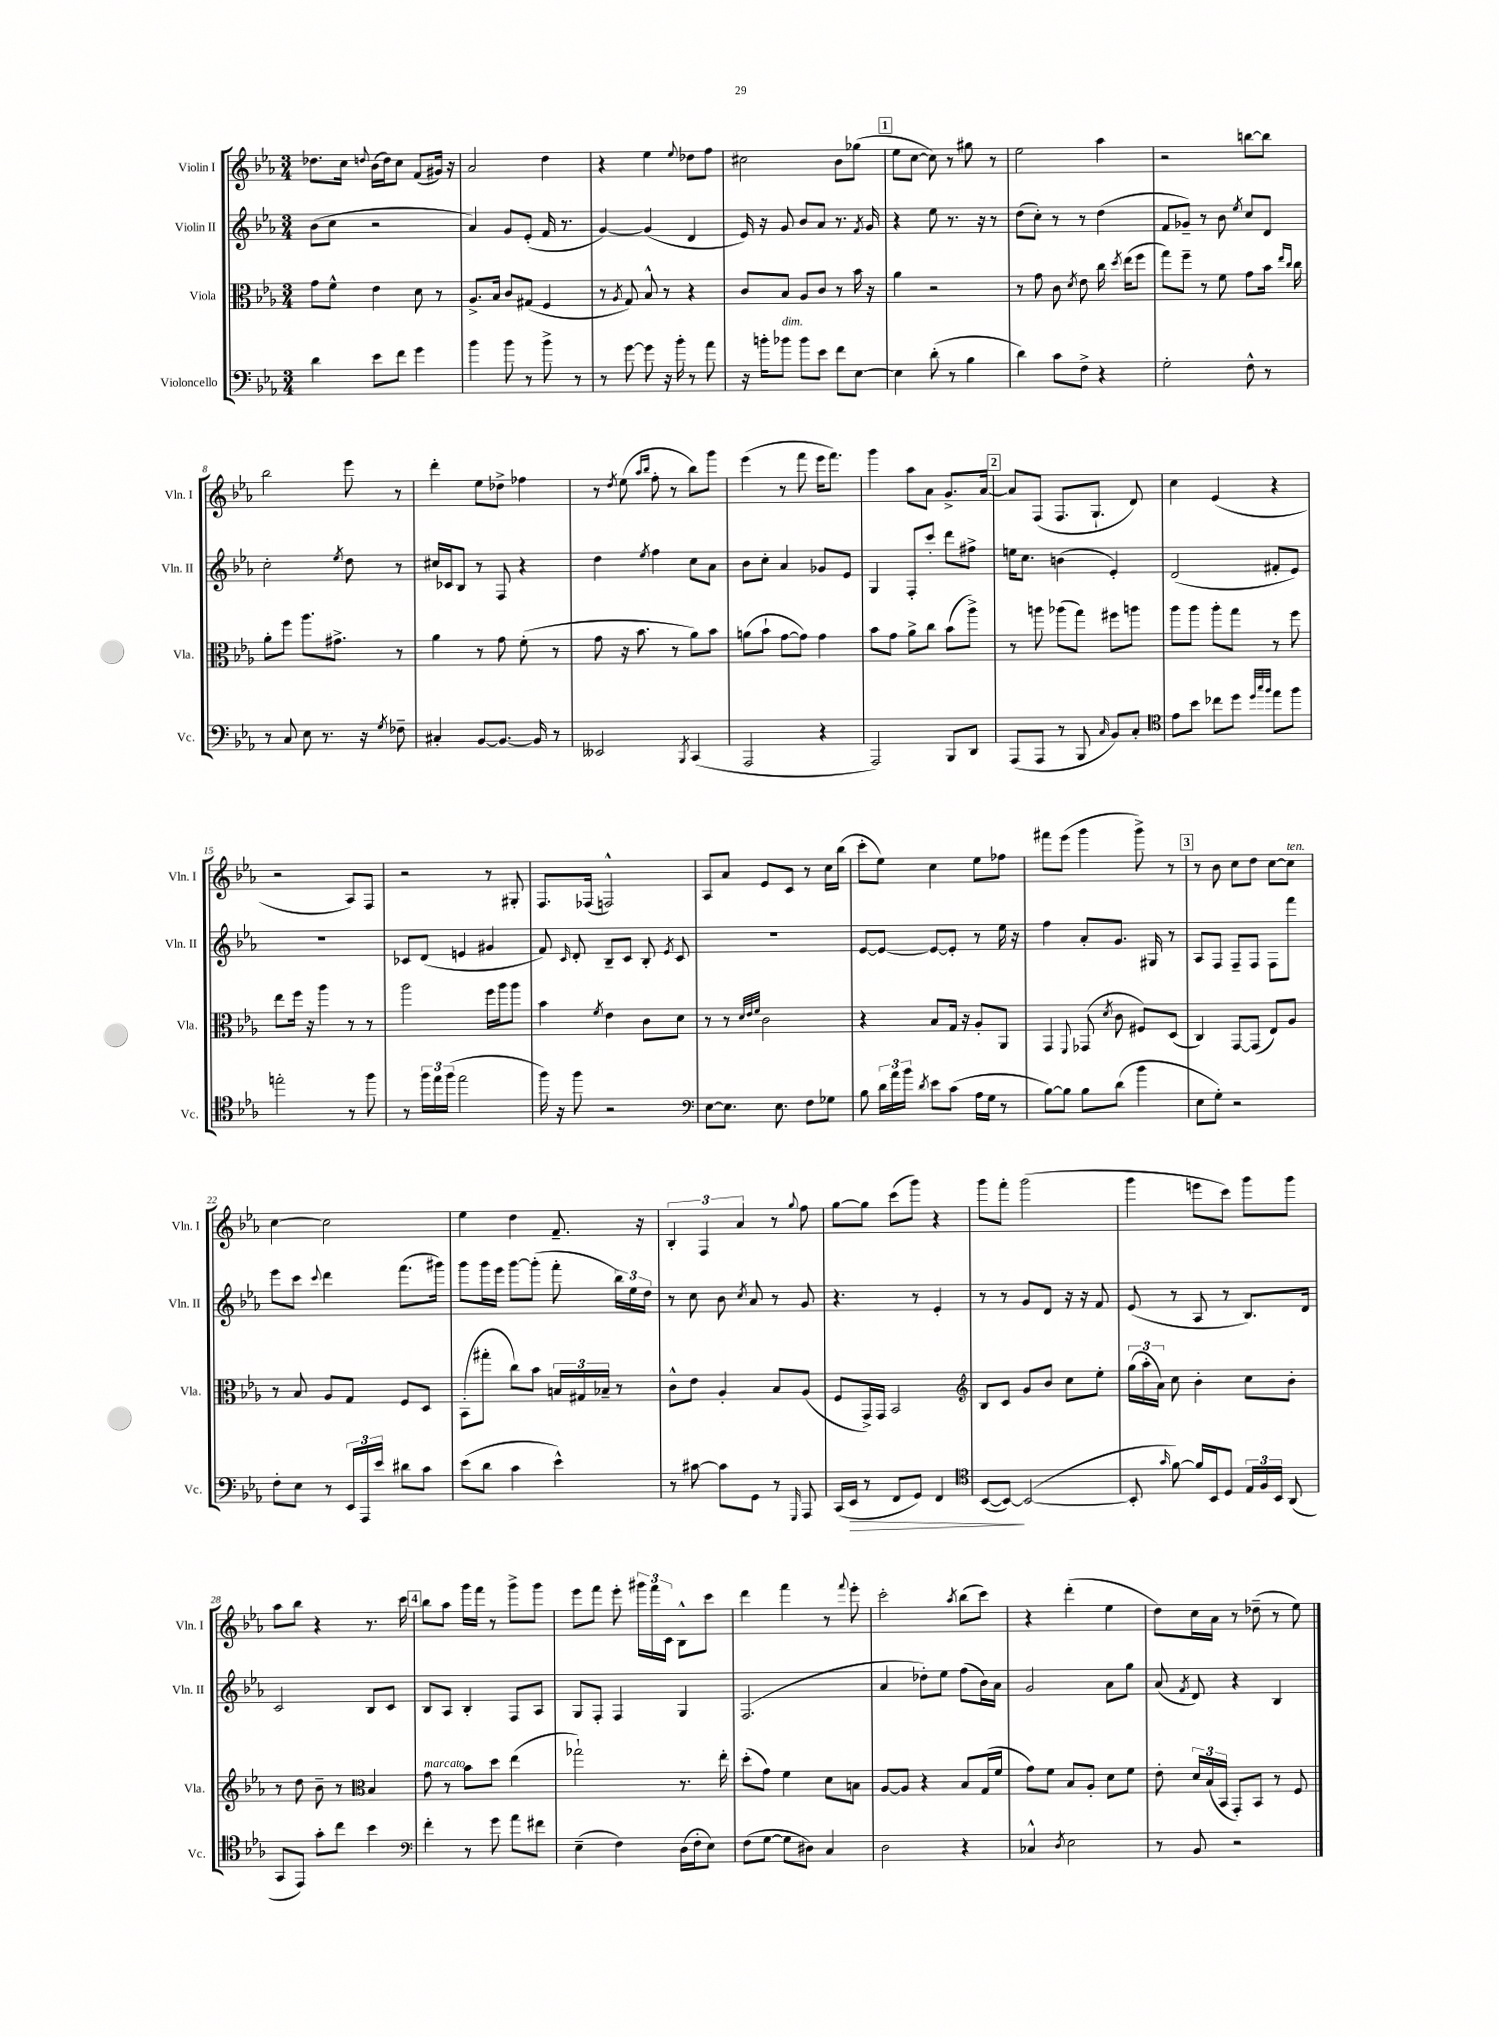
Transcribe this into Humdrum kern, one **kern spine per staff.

**kern	**kern	**kern	**kern
*staff4	*staff3	*staff2	*staff1
*clefF4	*clefC3	*clefG2	*clefG2
*k[b-e-a-]	*k[b-e-a-]	*k[b-e-a-]	*k[b-e-a-]
*M3/4	*M3/4	*M3/4	*M3/4
4d	8g	(8b-	8.dd-
.	8f^^	8cc	.
.	.	.	16cc
.	.	.	8qqdd
8e-	4e-	2r	(16b-
.	.	.	16dd)
8f	.	.	8cc
4g	8d	.	(8f
.	8r	.	16g#)
.	.	.	16r
=	=	=	=
4b-	8.A-^	4a-)	2a-
.	16B-	.	.
8b-	8c	8g	.
8r	(8G#	(8e-'	.
8b-^	4F	16f	4dd
.	.	8.r	.
8r	.	.	.
=	=	=	=
8r	8r	[4g)	4r
.	8qA-	.	.
[8g	8G)	.	.
8g]	8B-^^	(4g]	4ee-
16r	8r	.	.
16b-'	.	.	.
.	.	.	8qqee-
8r	4r	4d	8dd-
8a-	.	.	8ff
=	=	=	=
16r	8c	16e-)	2cc#
16b'	.	16r	.
8b-	8B-	8g	.
8b-	8A-	8b-	.
8e-	8c	8a-	.
8f	8r	8.r	8b-
[8E-	16b-	.	(8gg-
.	.	8qf	.
.	16r	16g	.
=	=	=	=
4E-]	4a-	4r	8ee-
.	.	.	[8cc
(8d'	2r	8ee-	8cc])
8r	.	8.r	8r
4B-	.	.	8gg#
.	.	16r	.
.	.	8r	8r
=	=	=	=
4d)	8r	(8dd	2ee-
.	8g	8cc')	.
8c	8c	8r	.
.	8qd	.	.
8F^	8e-	8r	.
4r	16cc	(4dd	4aa-
.	8qdd	.	.
.	(16ee-	.	.
.	8ff	.	.
=	=	=	=
2G'	8gg)	8f	2r
.	8ff~	8g-~)	.
.	8r	8r	.
.	8f	8b-	.
.	.	8qee-	.
8F^^	8g	8cc	[8bb
8r	16b-	8d	8bb]
.	16qqee-	.	.
.	16qqcc	.	.
.	16cc	.	.
=	=	=	=
8r	8a-'	2cc'	2bb-
8C	8ff	.	.
8E-	8.aa-	.	.
8.r	.	.	.
.	8.g#^	.	.
.	.	8qee-	.
.	.	8dd	8eee-
16r	.	.	.
8qG	.	.	.
8F-~	8r	8r	8r
=	=	=	=
4C#'	4a-	16cc#	4ddd'
.	.	16c-	.
.	.	8B-	.
[8BB-	8r	8r	8ee-
8.BB-_	8g	8F	8dd-^
.	(8f'	4r	4ff-
16BB-]	.	.	.
8r	8r	.	.
=	=	=	=
2EE--	8g	4dd	8r
.	.	.	8qdd
.	16r	.	(8ee-
.	8.b-	.	.
.	.	.	16qqaa-
.	.	8qee-	16qqbb-
.	.	4ff	8ff'
.	8r	.	8r
8qBBB-	.	.	.
(4CC	8a-)	8cc	8bb-)
.	8b-	8a-	8ggg
=	=	=	=
2AAA-	(8a	8b-	(4eee-
.	8b-`	8cc'	.
.	[8g	4a-	8r
.	8g])	.	8fff
4r	4g	8g-	16eee-
.	.	.	8.fff)
.	.	8e-	.
=	=	=	=
2AAA-)	8b-	4G	4ggg
.	8g	.	.
.	8a-^	8F'	8aa-
.	8cc	8ccc'	8a-
8BBB-	(8b-	8ddd	8.g^
8DD	8aa-^)	8ff#^	.
.	.	.	[16a-
=	=	=	=
(8AAA-	8r	16ee	8a-]
.	.	8.cc	.
8AAA-	8aa	.	(8F
8r	(8aa-	(4b	8.F
8BBB-	8gg)	.	.
.	.	.	8.G`
16qqC	.	.	.
8BB-)	8ff#	4e-')	.
8C'	8aa	.	8d)
=	=	=	=
*clefC4	*	*	*
8e-	8aa-	(2d	4cc
8b-	8aa-	.	.
8cc-	8aa-'	.	(4e-
8dd	8gg	.	.
32qqdd	.	.	.
32qqgg	.	.	.
32qqff	.	.	.
8ee-	8r	8f#'	4r
8ff	8ff	8e-)	.
=	=	=	=
2ee'	8ee-	2.r	2r
.	16ff	.	.
.	16r	.	.
.	4aa-	.	.
8r	8r	.	8A-)
8ff	8r	.	8F
=	=	=	=
8r	2aa-	8c-	2r
24ff	.	(8d	.
24ee-	.	.	.
(24ff	.	.	.
2ee-	.	4e	.
.	16ff	4g#	8r
.	16aa-	.	.
.	8aa-	.	8G#'
=	=	=	=
16ff)	4b-	8f)	8.F
16r	.	.	.
.	.	16qqc	.
8ff	.	8d'	.
.	.	.	(16F-
.	8qf	.	.
2r	4e-	8B-~	2F^^)
.	.	8c	.
.	8c	8B-'	.
.	.	8qe-	.
.	8d	8c	.
=	=	=	=
*clefF4	*	*	*
[8E-	8r	2.r	8A-
8.E-]	8r	.	8a-
.	32qqd	.	.
.	32qqe-	.	.
.	32qqf	.	.
.	2c	.	8e-
8.E-	.	.	.
.	.	.	8c
8F	.	.	8r
8G-	.	.	16cc
.	.	.	(16bb-
=	=	=	=
8B-	4r	[8e-	8ccc'
24d	.	8e-_	8ee-)
24a-	.	.	.
24b-	.	.	.
8qd	.	.	.
8e-	8B-	8e-_	4cc
(8c	16G	8e-']	.
.	16r	.	.
16A-	8A-'	8r	8ee-
16G	.	.	.
8r	8AA-	16ee-	8ff-
.	.	16r	.
=	=	=	=
[8B-)	4GG	4ff	8fff#
8B-]	.	.	(8eee-
.	8qqFF	.	.
8B-	(8GG-	8a-'	4ggg
.	8qd	.	.
(8d	8c	8.g	.
4b-	8F#)	.	8ggg^)
.	.	16G#	.
.	(8D	8r	8r
=	=	=	=
8E-	4C)	8A-	8r
8G')	.	8F	8b-
2r	[8GG	8F~	8cc
.	(8GG]	8F	8dd
.	8E-)	8F	[8cc
.	8A-	8fff	8cc]
=	=	=	=
8F'	8r	8eee-	[4cc
8E-	8B-	8ccc	.
.	.	8qqccc	.
8r	8A-	4ddd	2cc]
24EE-	8G	.	.
24AAA-	.	.	.
24e-	.	.	.
8d#	8F	(8.fff	.
8c	8D	.	.
.	.	16ggg#)	.
=	=	=	=
(8e-	(8BB-'	8ggg	4ee-
8d	8gg#'	16ggg	.
.	.	16eee-	.
4c	8cc)	[8ggg	4dd
.	8b-	(8ggg']	.
4e-^^)	24B	8fff'	8.f~
.	24G#	.	.
.	24B-~	.	.
.	8r	24bb-)	.
.	.	24ee-	.
.	.	.	16r
.	.	24dd	.
=	=	=	=
8r	8c^^	8r	6B-'
[8c#	8e-	8cc	.
.	.	.	6F
8c#]	4A-'	8b-	.
.	.	.	6a-
.	.	8qcc	.
8GG	.	8a-	.
8r	8B-	8r	8r
16qqGGG	.	.	8qqgg
8AAA-	(8A-	8g	8ff
=	=	=	=
(16CC	8F	4.r	[8gg
16EE-	.	.	.
8r	16GG^)	.	8gg]
.	16GG	.	.
8FF	2BB-	.	(8ccc
8GG)	.	8r	8ggg)
4FF	.	4e-'	4r
=	=	=	=
*clefC4	*clefG2	*	*
([8BB-	8B-	8r	8ggg
8BB-_)	8c	8r	8fff'
(2BB-_	8g	8g	(2ggg
.	8b-	8d	.
.	8cc	16r	.
.	.	16r	.
.	8ee-'	8f	.
=	=	=	=
8BB-']	(24gg	(8e-	4ggg
.	24aa-'	.	.
.	24a-)	.	.
16qqg	.	.	.
[8f)	8cc	8r	.
16f]	4b-'	8A-	8eee
16BB-	.	.	.
8D	.	8r	8ccc)
24E-	8cc	8.B-)	8ggg
24F	.	.	.
24BB-	.	.	.
(8AA-	8b-'	.	8ggg
.	.	16d	.
=	=	=	=
8GG	8r	2c	8aa-
8EE-)	8dd	.	8bb-
8g'	8b-~	.	4r
8cc	8r	.	.
*	*clefC3	*	*
4b-	4B-	8B-	8.r
.	.	8c	.
.	.	.	16ccc
=	=	=	=
*clefF4	*	*	*
4f'	8g	8B-	8bb-
.	8r	8A-	8aa-
8r	8b-	4B-'	16ggg
.	.	.	16fff
8g	8dd	.	8r
8a-	(4ee-	8F	8ggg^
8f#	.	8A-	8ggg
=	=	=	=
(4E-~	2gg-`)	8G	8eee-
.	.	8F'	8fff
4F)	.	4F	8eee-'
.	.	.	24ggg#
.	.	.	24fff
.	.	.	24c
(16D	8.r	4G	8B-^^
16F'	.	.	.
8E-)	.	.	8ccc
.	16ee-'	.	.
=	=	=	=
(8F	(8dd'	(2.F	4ddd
[8G	8g)	.	.
8G]	4f	.	4fff
8D#)	.	.	.
4C	8d	.	8r
.	.	.	8qqfff
.	8B	.	8eee-'
=	=	=	=
2D	[8A-	4a-	2ccc'
.	8A-]	.	.
.	4r	8dd-')	.
.	.	8ee-	.
.	.	.	8qaa-
4r	8B-	(8ff	(8bb-
.	(16G	16b-)	8ccc)
.	16f	16a-	.
=	=	=	=
4C-^^	8g)	2g	4r
.	8f	.	.
8qD	.	.	.
2E-	8B-	.	(4ddd'
.	8A-'	.	.
.	8d	8a-	4ee-
.	8f	8gg	.
=	=	=	=
8r	8e-'	(8a-	8dd)
.	.	8qf	.
8BB-	24d	8d)	16cc
.	(24B-	.	.
.	.	.	16a-
.	24BB-	.	.
2r	8GG')	4r	8r
.	8BB-	.	(8dd-~
.	8r	4B-	8r
.	8F	.	8ee-)
==	==	==	==
*-	*-	*-	*-
